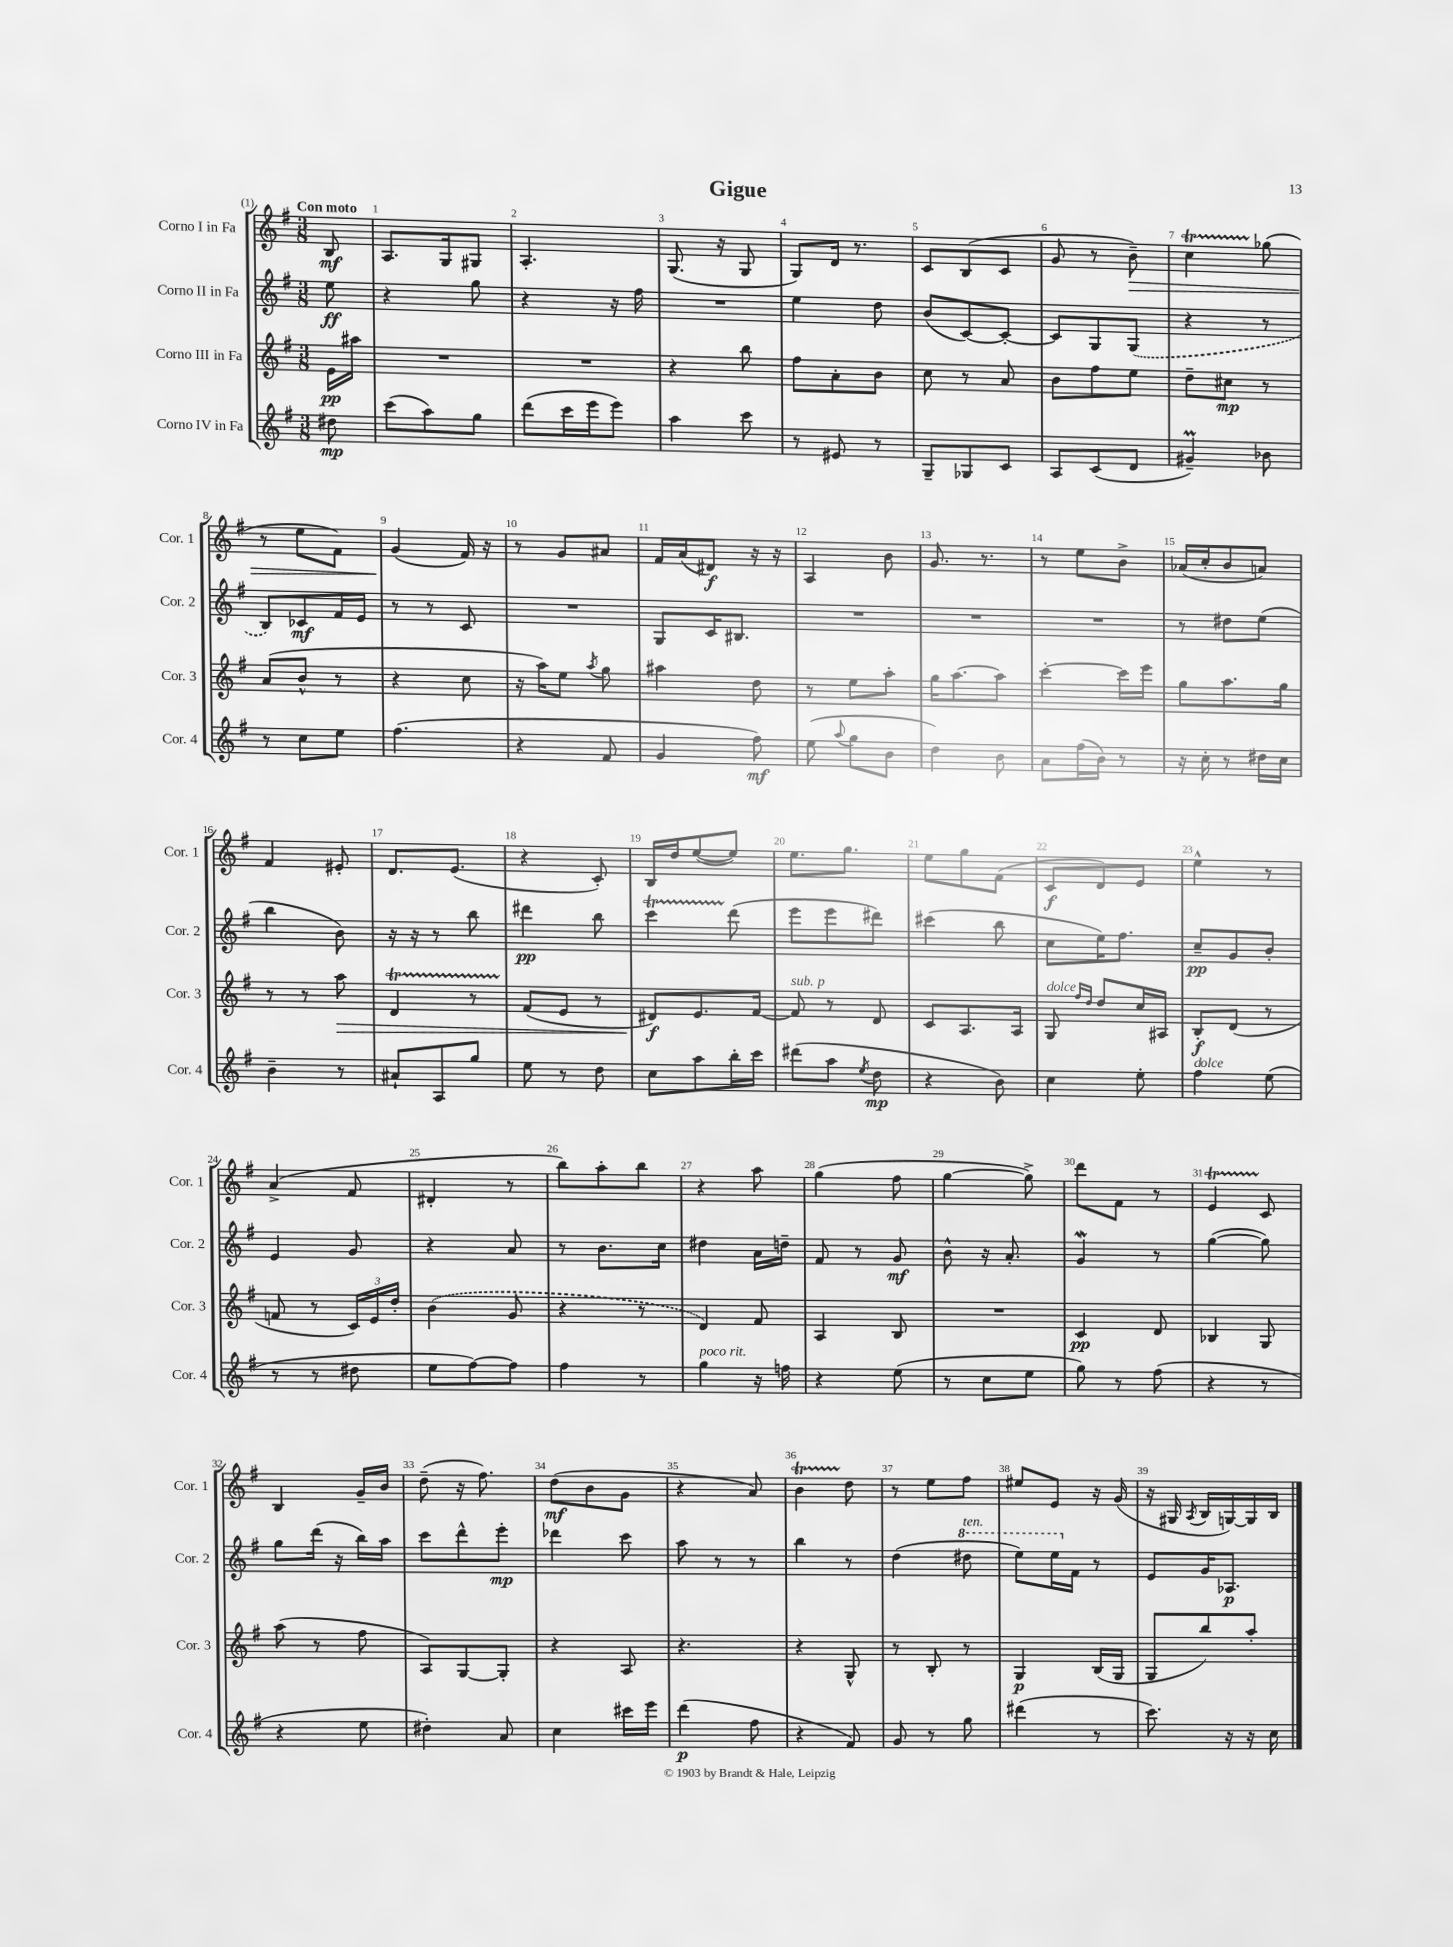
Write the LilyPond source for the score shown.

\header { title = "Gigue" }
<<
\new StaffGroup <<
\new Staff = "s0" \with { instrumentName = "Corno I in Fa" shortInstrumentName = "Cor. 1" } {
    \clef treble \key g \major \numericTimeSignature \time 3/8 \partial 8 \tempo "Con moto"
    \autoBeamOff b8\mf |
    a8.[ g16 gis8] |
    a4.-. |
    g8.( r16 g8 |
    g8[) d'16] r8. |
    c'8[ b8( c'8] |
    g'8 r8 b'8--\>) |
    c''4\startTrillSpan ges''8\stopTrillSpan( |
    r8 e''8[ fis'8]) |
    g'4\!( fis'16) r16 |
    r8 g'8[ ais'8] |
    fis'16[ a'16( dis'8]\f) r16 r16 |
    a4 b'8 |
    g'8. r8. |
    r8 e''8[ b'8]-> |
    aes'16[( c''16-. b'8 a'8]) |
    fis'4 eis'8-. |
    d'8.[ e'8.]( |
    r4 c'8-.) |
    b16[ d''16 e''8~( e''8]) |
    e''8.[ g''8.] |
    e''8[ g''8 fis'8]( |
    c'8[\f d'8) e'8] |
    e''4-^ r8 |
    a'4->( fis'8 |
    dis'4-. r8 |
    b''8[) a''8-. b''8] |
    r4 a''8 |
    g''4( fis''8 |
    g''4~ g''8->) |
    d'''8[ fis'8] r8 |
    e'4\startTrillSpan c'8\stopTrillSpan |
    b4 g'16[-- b'16] |
    d''8--( r16 fis''8.) |
    d''8[\mf( b'8 g'8] |
    r4 a'8) |
    b'4\startTrillSpan d''8\stopTrillSpan |
    r8 e''8[ fis''8] |
    eis''8[ e'8] r16 g'16( |
    r16 gis16 \acciaccatura { a8 } b16[ g16~) g16 b16] \bar "|." |
}
\new Staff = "s1" \with { instrumentName = "Corno II in Fa" shortInstrumentName = "Cor. 2" } {
    \clef treble \key g \major \numericTimeSignature \time 3/8 \partial 8
    \autoBeamOff e''8\ff |
    r4 g''8 |
    r4 r16 fis''16 |
    R4. |
    e''4 d''8 |
    b'8[( c'8~) c'8]~-. |
    c'8[ g8 \once \slurDashed g8]( |
    r4 r8 |
    b8[) ces'8\mf fis'16 e'16] |
    r8 r8 c'8 |
    R4. |
    g8[ c'16 bis8.] |
    R4. |
    R4. |
    R4. |
    r8 dis''8[ e''8]( |
    b''4 b'8) |
    r16 r16 r8 b''8 |
    dis'''4\pp b''8 |
    c'''4\startTrillSpan d'''8\stopTrillSpan( |
    e'''8[ e'''8 dis'''8]) |
    cis'''4( b''8 |
    c''8[ e''16) fis''8.] |
    c''8[--\pp g'8 b'8]-. |
    e'4 g'8 |
    r4 a'8 |
    r8 b'8.[ c''16] |
    dis''4 a'16[ d''16]-- |
    fis'8 r8 g'8\mf |
    b'8-^ r16 a'8.-. |
    g'4\mordent r8 |
    g''4~( g''8) |
    g''8[ d'''16]( r16 b''16[) a''16] |
    c'''8[ d'''8-^ e'''8]-.\mp |
    des'''4 c'''8 |
    a''8 r8 r8 |
    b''4 r8 |
    d''4( \ottava #1 dis'''8^\markup { \italic "ten." } |
    e'''8[) e'''16 \ottava #0 fis'16] r8 |
    e'8[ g'16 aes8.]\p \bar "|." |
}
\new Staff = "s2" \with { instrumentName = "Corno III in Fa" shortInstrumentName = "Cor. 3" } {
    \clef treble \key g \major \numericTimeSignature \time 3/8 \partial 8
    \autoBeamOff e'16[\pp ais''16] |
    R4. |
    R4. |
    r4 b''8 |
    fis''8[ a'8-. b'8] |
    c''8 r8 a'8 |
    b'8[ fis''8 e''8] |
    d''8[-- cis''8]\mp r8 |
    a'8[( b'8]-^ r8 |
    r4 c''8 |
    r16 a''16[) e''8] \acciaccatura { a''8 } g''8 |
    ais''4 d''8 |
    r8 e''8[ a''8]-. |
    g''16[ a''8.~ a''8] |
    c'''4~-. c'''16[ e'''16] |
    g''8[ a''8. g''16] |
    r8 r8 a''8\> |
    d'4\startTrillSpan r8 |
    fis'8[\stopTrillSpan( e'8] r8 |
    dis'8[\f\!) e'8. fis'16]~ |
    fis'8^\markup { \italic "sub. p" } r8 d'8 |
    c'8[ a8. a16] |
    g8^\markup { \italic "dolce" } \grace { fis''16[ d''16] } d''8[ c''16 ais16] |
    b8[-.\f d'8]( r8 |
    f'8 r8 \tuplet 3/2 { c'16[) e'16 d''16]-. } |
    \once \slurDashed b'4( g'8 |
    r4 r8 |
    d'4) fis'8 |
    a4 b8 |
    R4. |
    c'4\pp d'8 |
    bes4 g8 |
    a''8( r8 fis''8 |
    a8[) g8~ g8]-. |
    r4 a8 |
    r4. |
    r4 g8-^ |
    r8 b8-. r8 |
    g4\p b16[( g16] |
    g8[ b''8) a''8]-. \bar "|." |
}
\new Staff = "s3" \with { instrumentName = "Corno IV in Fa" shortInstrumentName = "Cor. 4" } {
    \clef treble \key g \major \numericTimeSignature \time 3/8 \partial 8
    \autoBeamOff dis''8\mp |
    c'''8[( a''8) g''8] |
    d'''8[( c'''16 e'''16 e'''8]) |
    a''4 c'''8 |
    r8 eis'8 r8 |
    g8[-- ges8 c'8] |
    a8[ c'8( d'8] |
    gis'4--\prall) bes'8 |
    r8 c''8[ e''8] |
    fis''4.( |
    r4 fis'8 |
    g'4 fis''8\mf) |
    e''8( \appoggiatura { a''8 } g''8[ b'8] |
    d''4) b'8 |
    a'8[ fis''16( b'16]) r8 |
    r16 c''16-. r8 dis''16[ c''16] |
    b'4-- r8 |
    ais'8[-! a8 g''8] |
    e''8 r8 d''8 |
    c''8[ a''8 b''16-. c'''16] |
    dis'''8[( a''8] \acciaccatura { e''8 } d''8\mp |
    r4 b'8) |
    c''4 e''8-. |
    fis''4^\markup { \italic "dolce" } e''8( |
    r8 r8 dis''8 |
    e''8[ fis''8~) fis''8] |
    fis''4 r8 |
    g''4^\markup { \italic "poco rit." } r16 f''16 |
    r4 e''8( |
    r8 c''8[ e''8] |
    g''8) r8 fis''8( |
    r4 r8 |
    r4 e''8 |
    dis''4-.) a'8 |
    c''4 cis'''16[ e'''16] |
    d'''4\p( fis''8 |
    r4 fis'8) |
    g'8 r8 g''8 |
    dis'''4( r8 |
    c'''8.) r16 r16 c''16 \bar "|." |
}
>>
>>
\layout { \context { \Score \override BarNumber.break-visibility = ##(#f #t #t) barNumberVisibility = #all-bar-numbers-visible } }
